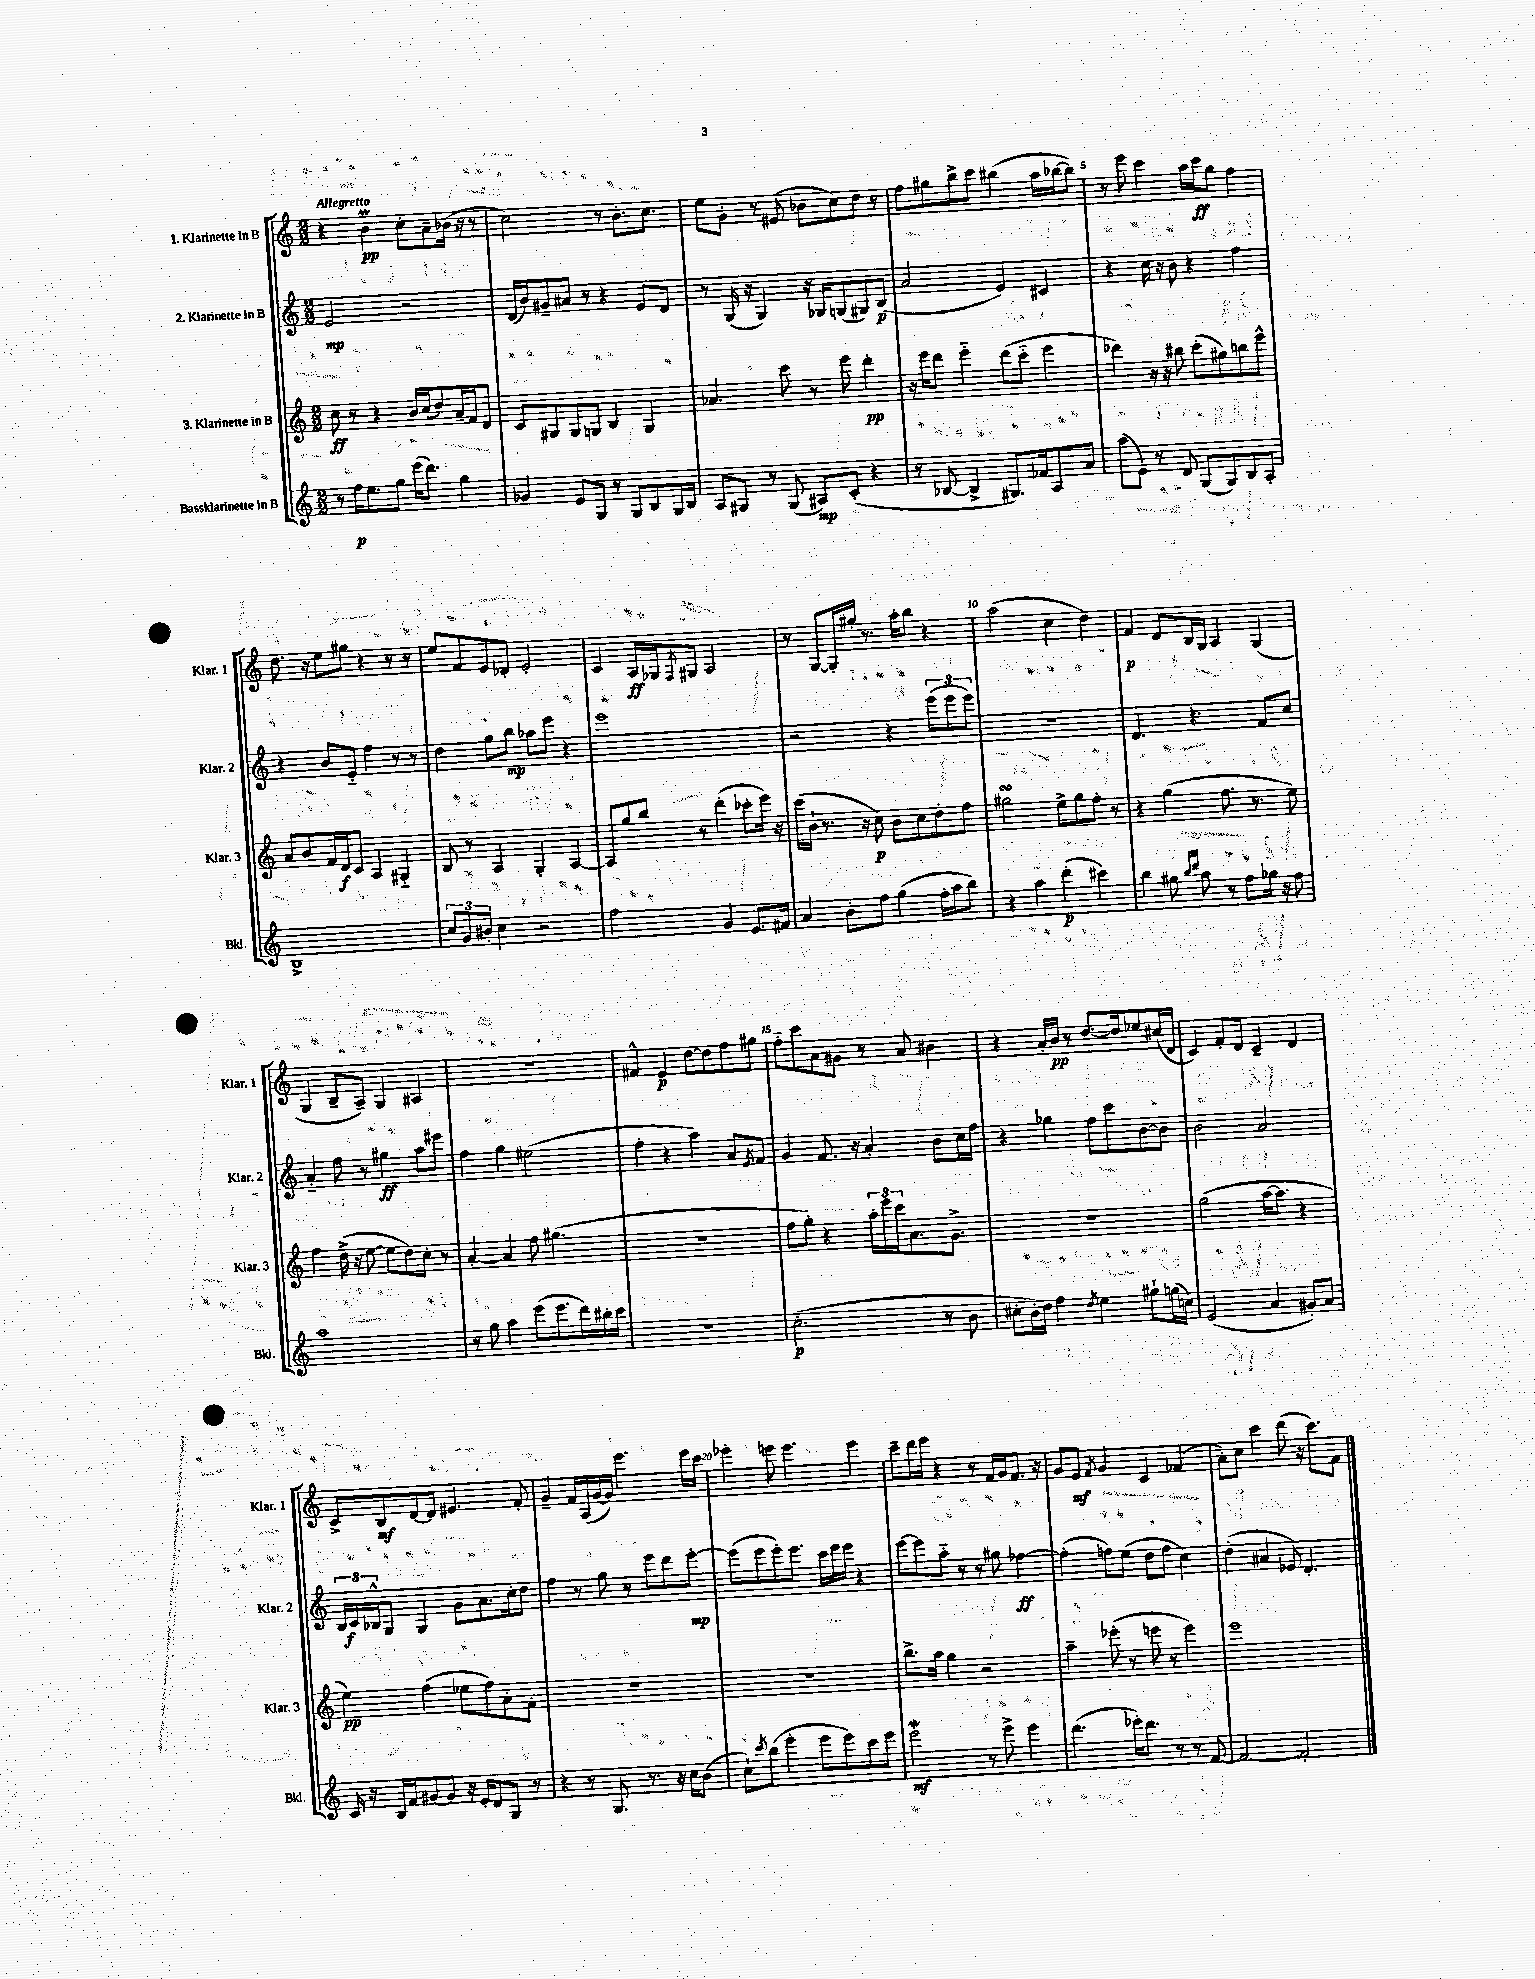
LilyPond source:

<<
\new StaffGroup <<
\new Staff = "s0" \with { instrumentName = "1. Klarinette in B" shortInstrumentName = "Klar. 1" } {
    \clef treble \key c \major \numericTimeSignature \time 2/2 \tempo "Allegretto"
    r4 b'4\prall\pp c''8-. a'8-- bes'16( r16 r8 |
    c''2) r8 b'8.-. c''8. |
    e''8 g'8-. r8 eis'8( bes'8 c''8) d''8 r8 |
    f''8 gis''8 b''8-> c'''8 bis''4( a''16 bes''16~ bes''8) |
    r8 e'''8 c'''4 a''16 c'''16\ff g''8 f''4 |
    d''8. r16 e''8 gis''8 r4 r8 r8 |
    e''8 f'8 e'8 des'8-. e'2-. |
    c'4 a16\ff ges16 \acciaccatura { f8 } gis8 a2 |
    r8 g8~ g16-. gis''16-. r8. a''16-. b''8 r4 |
    a''2( c''4 d''4) |
    f'4\p d'8 b16 g16 a4 g4( |
    g4 b8-- a8--) g4 ais4 |
    R1 |
    fis'4-^ e'4\p d''8~ d''8 f''8 gis''8 |
    f''8-_ c'''8 a'8 gis'8 r8 a'8 bis'4 |
    r4 a'16-. b'16\pp r8 d''8.~ d''16 ees''8 cis''16( d'16 |
    c'4) f'8-. d'8 c'4-- d'4 |
    c'8-> b8\mf d'8~ d'8 eis'4. f'8-. |
    g'4-- f'16 a16( g'16~ g'16) e'''4. e'''16 c'''16 |
    ees'''4-. e'''8 e'''4. e'''4 |
    c'''8-- d'''16 e'''16 r4 r8 f'16 g'16 f'8. r16 |
    g'8 e'8\mf \acciaccatura { f'8 } g'4 c'4 fes'4( |
    a'8-.) c''8 c'''4 d'''8( r16 c'''8.) f'8 \bar "|." |
}
\new Staff = "s1" \with { instrumentName = "2. Klarinette in B" shortInstrumentName = "Klar. 2" } {
    \clef treble \key c \major \numericTimeSignature \time 2/2
    e'2\mp r2 |
    d'16( b'16) gis'8-- ais'8 r8 r4 e'8 d'8 |
    r8 g16( r16 g4) r16 ges16 g8( gis8) b8\p( |
    a'2 e'4) cis'4 |
    r4 c''16 r16 b'8 r4 f''4 |
    r4 b'8 e'8-_ f''4 r8 r8 |
    d''4 g''8 b''8\mp aes''8 e'''8 r4 |
    e'''1 |
    r2 r4 \tuplet 3/2 { e'''8( e'''8 e'''8) } |
    R1 |
    d'4. r4. f'8 c''8 |
    a'4-_ f''8 r8 gis''4\ff a''8 eis'''8 |
    f''4 g''4 eis''2( |
    f''4-. r4 a''4) a'8 \acciaccatura { e'8 } f'8 |
    g'4 f'8. r16 a'4-. b'8 c''16 f''16 |
    r4 ges''4 f''8 c'''8 b'8~ b'8 |
    b'2 a'2 |
    \tuplet 3/2 { b16 c'16\f bes16-^ } g8 g4 g'8 a'8. c''16-. d''8 |
    f''4 r8 g''8 r8 e'''8 d'''8 e'''8~-.\mp |
    e'''8( e'''8 e'''8-.) e'''8. c'''16 e'''16 e'''16 r4 |
    e'''8~ e'''8 a''8-_ r8 r8 gis''8 fes''4~\ff |
    fes''4-.( f''8) e''8( d''8 f''8 c''4) |
    d''4-.( ais'4 ees'8) d'4.-. \bar "|." |
}
\new Staff = "s2" \with { instrumentName = "3. Klarinette in B" shortInstrumentName = "Klar. 3" } {
    \clef treble \key c \major \numericTimeSignature \time 2/2
    c''8\ff r8 r4 b'16 c''16( d''8) a'16-- f'16 d'8 |
    c'8 gis8 gis8 g8 b4 g4 |
    aes'4. c'''8 r8 e'''8 d'''4-.\pp |
    r16 e'''16 d'''8 e'''4-_ d'''8( c'''8-_ e'''4 |
    des'''4) r16 r16 bis''8 c'''8-.( gis''8) b''8 e'''8-^ |
    a'8 b'8 f'16 d'16\f c'8 a4 gis4-_ |
    b8 r8 a4 g4-. a4~ |
    a8 g''8 b''8 r8 d'''4-.( ces'''8-. e'''16) r16 |
    c'''16( b'16-! r8. r16 c''8\p) b'8 c''8 d''8-. f''8 |
    gis''2\turn e''8-> gis''8 f''8-. r8 |
    r4 g''4( f''8. r8. e''8) |
    f''4 d''16->( r16 e''8~ e''8 d''8) c''8-. r8 |
    a'4~-. a'4 f''8 gis''4.( |
    r1 |
    f''8 g''8-.) r4 \tuplet 3/2 { a''16-. e'''16 c'''16 } a'8. g'8.-> |
    R1 |
    g''2( a''16~ a''8. r4 |
    e''4\pp) f''4( ees''8 f''8) a'8-. f'8-. |
    R1 |
    R1 |
    b''8.-> a''16 g''4 r2 |
    a''4-- ees'''8-.( r8 e'''8 r8 e'''4) |
    e'''1 \bar "|." |
}
\new Staff = "s3" \with { instrumentName = "Bassklarinette in B" shortInstrumentName = "Bkl." } {
    \clef treble \key c \major \numericTimeSignature \time 2/2
    r8 f''16\p e''8. g''8 e'''16( d'''8.) g''4 |
    ges'4 e'8 g8 r8 g8 b8 g16 b16 |
    a8 gis8 r8 gis8( ais8\mp) c'8-.( r4 |
    r8 bes8~ bes4-> gis8.) fes'16 a8 a'8 |
    a''8( e'8) r8 d'8 g8( g8) b8 a8-. |
    b1-> |
    \tuplet 3/2 { c''8 g'8 bis'8-. } c''4 r2 |
    f''2 g'4 e'8. fis'16 |
    a'4 b'8-. f''8 g''4( f''16-. a''16 b''8) |
    r4 a''4 d'''4-.\p( cis'''4) |
    b''4 gis''8 \grace { b''16 d'''16 } a''8 r8 f''8 ges''16 r16 f''8 |
    a''1 |
    r8 g''8 a''4 e'''8( e'''8. d'''16) bis''16-. c'''16 |
    R1 |
    c''2.-.\p( r8 b'8 |
    cis''8-. b'16-.) d''16 f''4 \acciaccatura { d''8 } e''4 gis''8-! g''16( c''16) |
    e'2( a'4 gis'8-.) a'8 |
    c'16 r16 b16 f'16 gis'8~ gis'8 r16 e'16-. d'8 g8 r8 |
    r4 r8 g8. r8. r16 c''16 b'8( |
    c''8-!) \acciaccatura { c'''8 } b''8( e'''4-. e'''8 e'''8) c'''8 e'''8 |
    e'''2\mordent\mf r8 e'''8-> e'''4 |
    d'''4.( ees'''16-.) d'''8. r8 r8 f'8~ |
    f'2~ f'2-. \bar "|." |
}
>>
>>
\layout { \context { \Score \override BarNumber.break-visibility = ##(#f #t #t) barNumberVisibility = #(every-nth-bar-number-visible 5) } }
